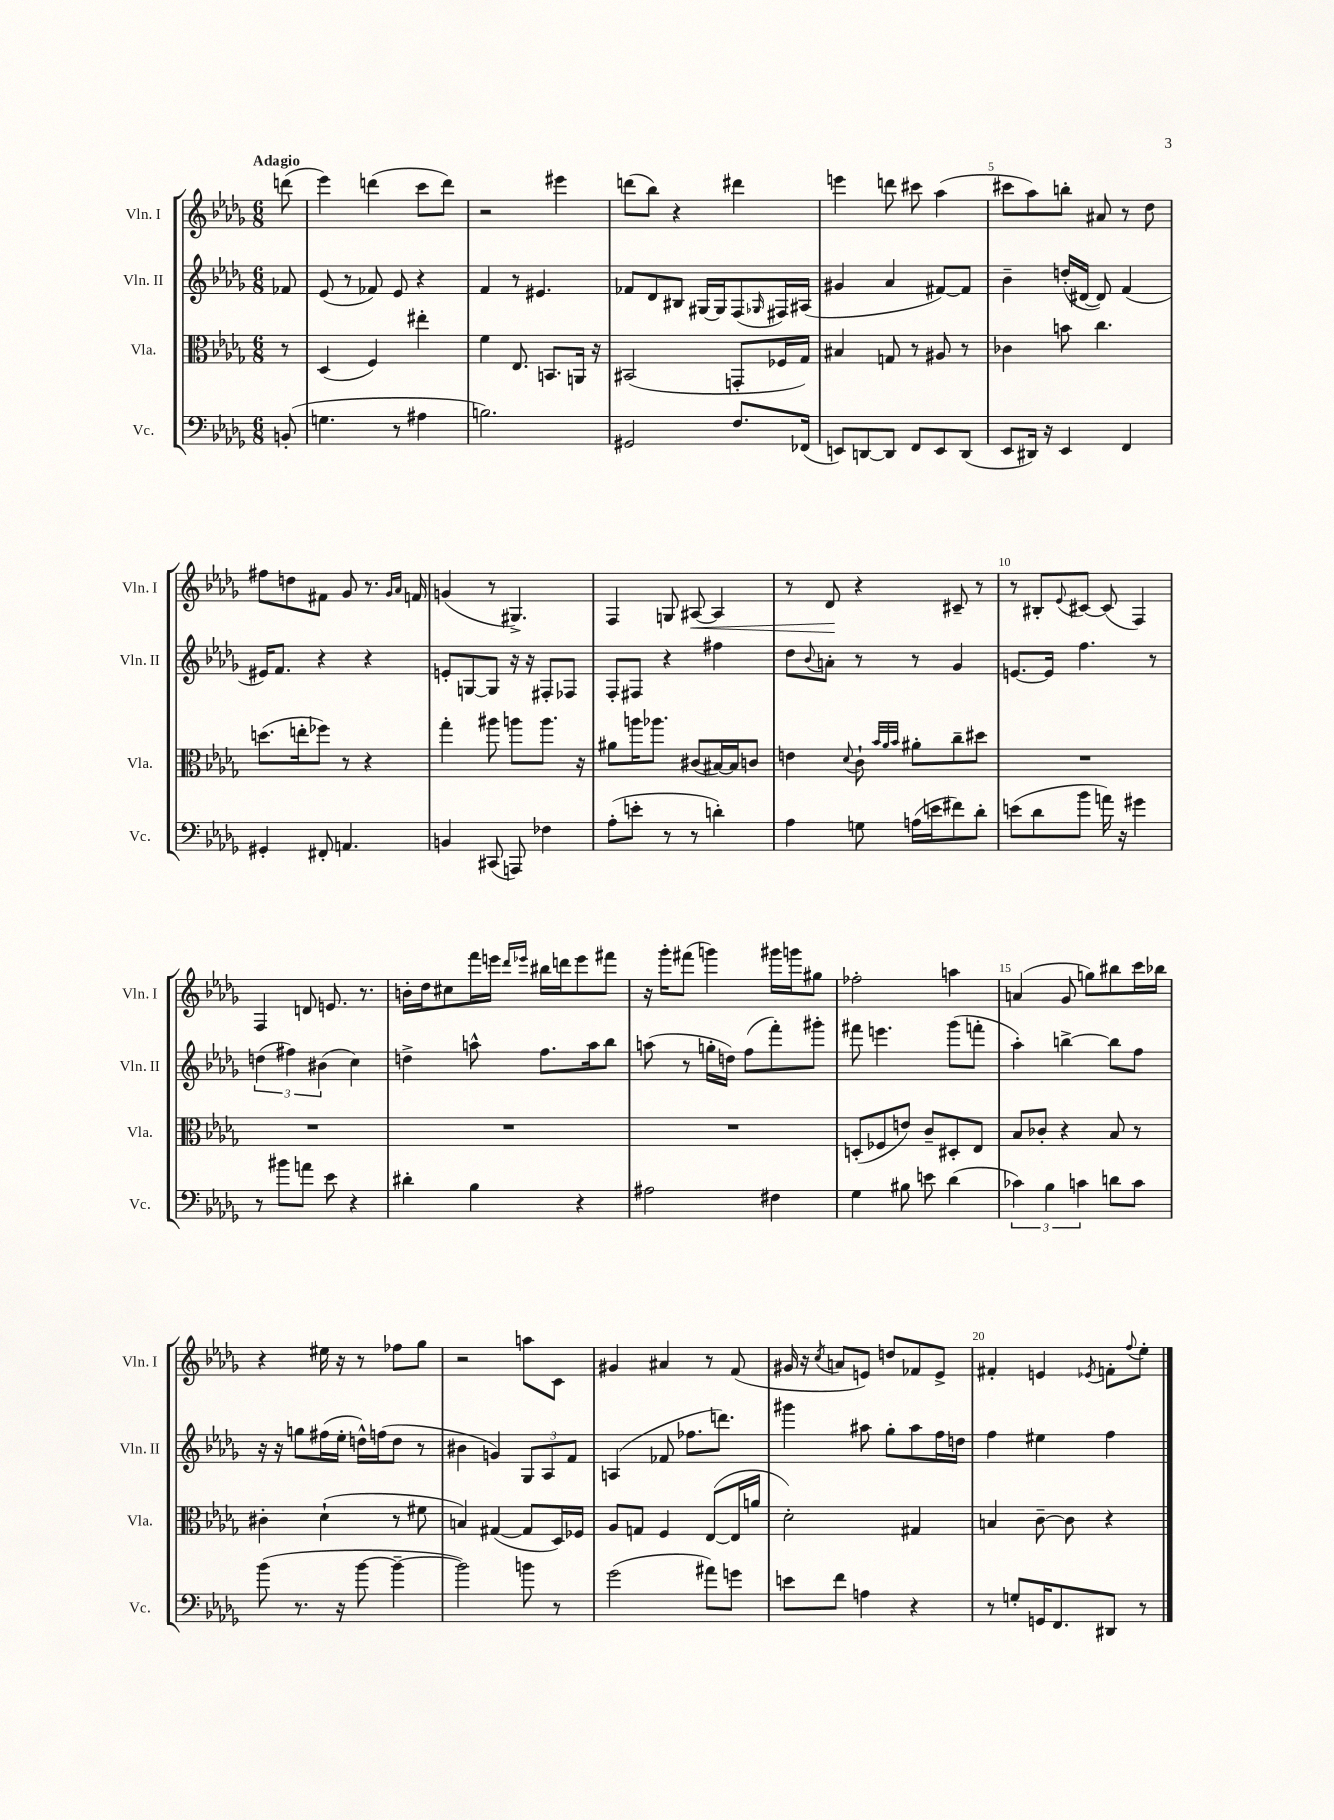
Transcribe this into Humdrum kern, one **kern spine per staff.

**kern	**kern	**kern	**kern
*staff4	*staff3	*staff2	*staff1
*clefF4	*clefC3	*clefG2	*clefG2
*k[b-e-a-d-g-]	*k[b-e-a-d-g-]	*k[b-e-a-d-g-]	*k[b-e-a-d-g-]
*M6/8	*M6/8	*M6/8	*M6/8
(8BB'	8r	8f-	(8ddd
=	=	=	=
4.G	(4D-	(8e-	4eee-)
.	.	8r	.
.	4F)	8f-)	(4ddd
8r	.	8e-	.
4A#	4ee#'	4r	8ccc
.	.	.	8ddd)
=	=	=	=
2.B)	4f	4f	2r
.	8.E-	8r	.
.	.	4.e#	.
.	8.BB	.	.
.	.	.	4eee#
.	16AA	.	.
.	16r	.	.
=	=	=	=
2GG#	(2BB#	8f-	(8ddd
.	.	8d-	8bb-)
.	.	8B#	4r
.	.	[16G#	.
.	.	16G#]	.
8.F	8GG'	(8F	4ddd#
.	.	16qqG-	.
.	16F-	16F#)	.
(16FF-	16G-)	(16A#	.
=	=	=	=
8EE)	4B#	4g#	4eee
[8DD	.	.	.
8DD]	8G	4a-	8ddd
8FF	8r	.	8ccc#
8EE	8A#	[8f#)	(4aa-
(8DD	8r	8f#]	.
=	=	=	=
8EE-	4c-	4b-~	8ccc#
16DD#)	.	.	8aa-)
16r	.	.	.
4EE-	8b	(16dd'	8bb'
.	.	[16d#	.
.	4.cc	8d#])	8a#
4FF	.	(4f	8r
.	.	.	8dd-
=	=	=	=
4GG#'	(8.dd	16e#)	8ff#
.	.	8.f	.
.	.	.	8dd
.	16ee'	.	.
8FF#'	8ff-)	4r	8f#
4.AA	8r	.	8g-
.	4r	4r	8.r
.	.	.	16qqg-
.	.	.	16qqa-
.	.	.	16f
=	=	=	=
4BB	4gg-'	8e'	(4g
.	.	[8G	.
(8CC#	8aa#	8G]	8r
8AAA)	8aa	16r	4.G#^)
.	.	16r	.
4F-	8.aa	8F#'	.
.	.	8F-	.
.	16r	.	.
=	=	=	=
(8A-'	8a#	8F'	4F
8e'	16aa	8F#	.
.	8.aa-	.	.
8r	.	4r	8G
8r	(8c#	.	[8A#
4d')	[16B#)	4ff#	4A#]
.	16B#]	.	.
.	8c	.	.
=	=	=	=
4A-	4e	8dd-	8r
.	.	8qqb-	.
.	.	8a'	8d-
.	8qqd-	.	.
8G	8c`	8r	4r
.	32qqb-	.	.
.	32qqa-	.	.
.	32qqb-	.	.
(16A	8a#'	8r	.
16e	.	.	.
8f#)	8cc~	4g-	8c#~
8d-'	8dd#	.	8r
=	=	=	=
(8e	2.r	[8.e	8r
8d-	.	.	8B#'
.	.	16e]	.
.	.	.	8qqe-
8b-	.	4.ff	[8c#
16a)	.	.	(8c#]
16r	.	.	.
4g#	.	.	4F)
.	.	8r	.
=	=	=	=
8r	2.r	(6dd	4F
8b#	.	.	.
.	.	6ff#)	.
8a	.	.	8d
.	.	(6b#	.
8e-	.	.	8.e
4r	.	4cc)	.
.	.	.	8.r
=	=	=	=
4d#'	2.r	4dd^	16b'
.	.	.	16dd-
.	.	.	8cc#
4B-	.	8aa^^	16fff
.	.	.	16eee
.	.	.	16qqddd-
.	.	.	16qqeee-
.	.	8.ff	16bb#
.	.	.	16ddd
4r	.	.	8eee-
.	.	16aa	.
.	.	8bb-	8fff#
=	=	=	=
2A#	2.r	(8aa	16r
.	.	.	16ggg-'
.	.	8r	(8fff#
.	.	16gg'	4ggg)
.	.	16dd)	.
.	.	(8ff	.
4F#	.	8fff')	16ggg#
.	.	.	16ggg
.	.	8ggg#'	8gg#
=	=	=	=
4G-	(8D'	8fff#	2ff-'
.	8F-	4.eee	.
8B#	8e)	.	.
8e	8c~	.	.
(4d-	8D#'	(8ggg-	4aa
.	8E-	8fff'	.
=	=	=	=
6c-)	8B-	4aa-')	(4a
.	8c-'	.	.
6B-	.	.	.
.	4r	[4bb^	8g-
6c	.	.	.
.	.	.	8gg)
8d	8B-	8bb]	8bb#
8c	8r	8ff	16ccc
.	.	.	16bb-
=	=	=	=
(8b-	4c#'	16r	4r
.	.	16r	.
8.r	.	8gg	.
.	(4d-`	(16ff#	16ee#
16r	.	16ee-'	16r
[8b-	.	16dd^^)	8r
.	.	(16ff	.
4b-~_	8r	8dd	8ff-
.	8f#	8r	8gg-
=	=	=	=
2b-])	4B)	4b#	2r
.	([4G#	4g)	.
8b	8G#]	12G-	8aa
.	.	12A-	.
8r	16D-)	.	8c
.	.	12f	.
.	16F-	.	.
=	=	=	=
(2g-	8A-	(4A	4g#
.	8G	.	.
.	4F	8f-	4a#
.	.	8.ff-	.
8a#)	([8E-	.	8r
.	.	8.ddd)	.
8g	16E-]	.	(8f
.	16a	.	.
=	=	=	=
8e	2d-')	4ggg#	16g#
.	.	.	16r
.	.	.	8qcc
8f	.	.	8a
4A	.	8aa#	8e)
.	.	8gg-'	8dd
4r	4G#	8aa#	8f-
.	.	16ff	8e^
.	.	16dd	.
=	=	=	=
8r	4B	4ff	4f#'
8G'	.	.	.
16GG	[8c~	4ee#	4e
8.FF	.	.	.
.	8c]	.	.
.	.	.	8qe-
8DD#	4r	4ff	8f'
.	.	.	8qqff
8r	.	.	8ee-'
==	==	==	==
*-	*-	*-	*-
